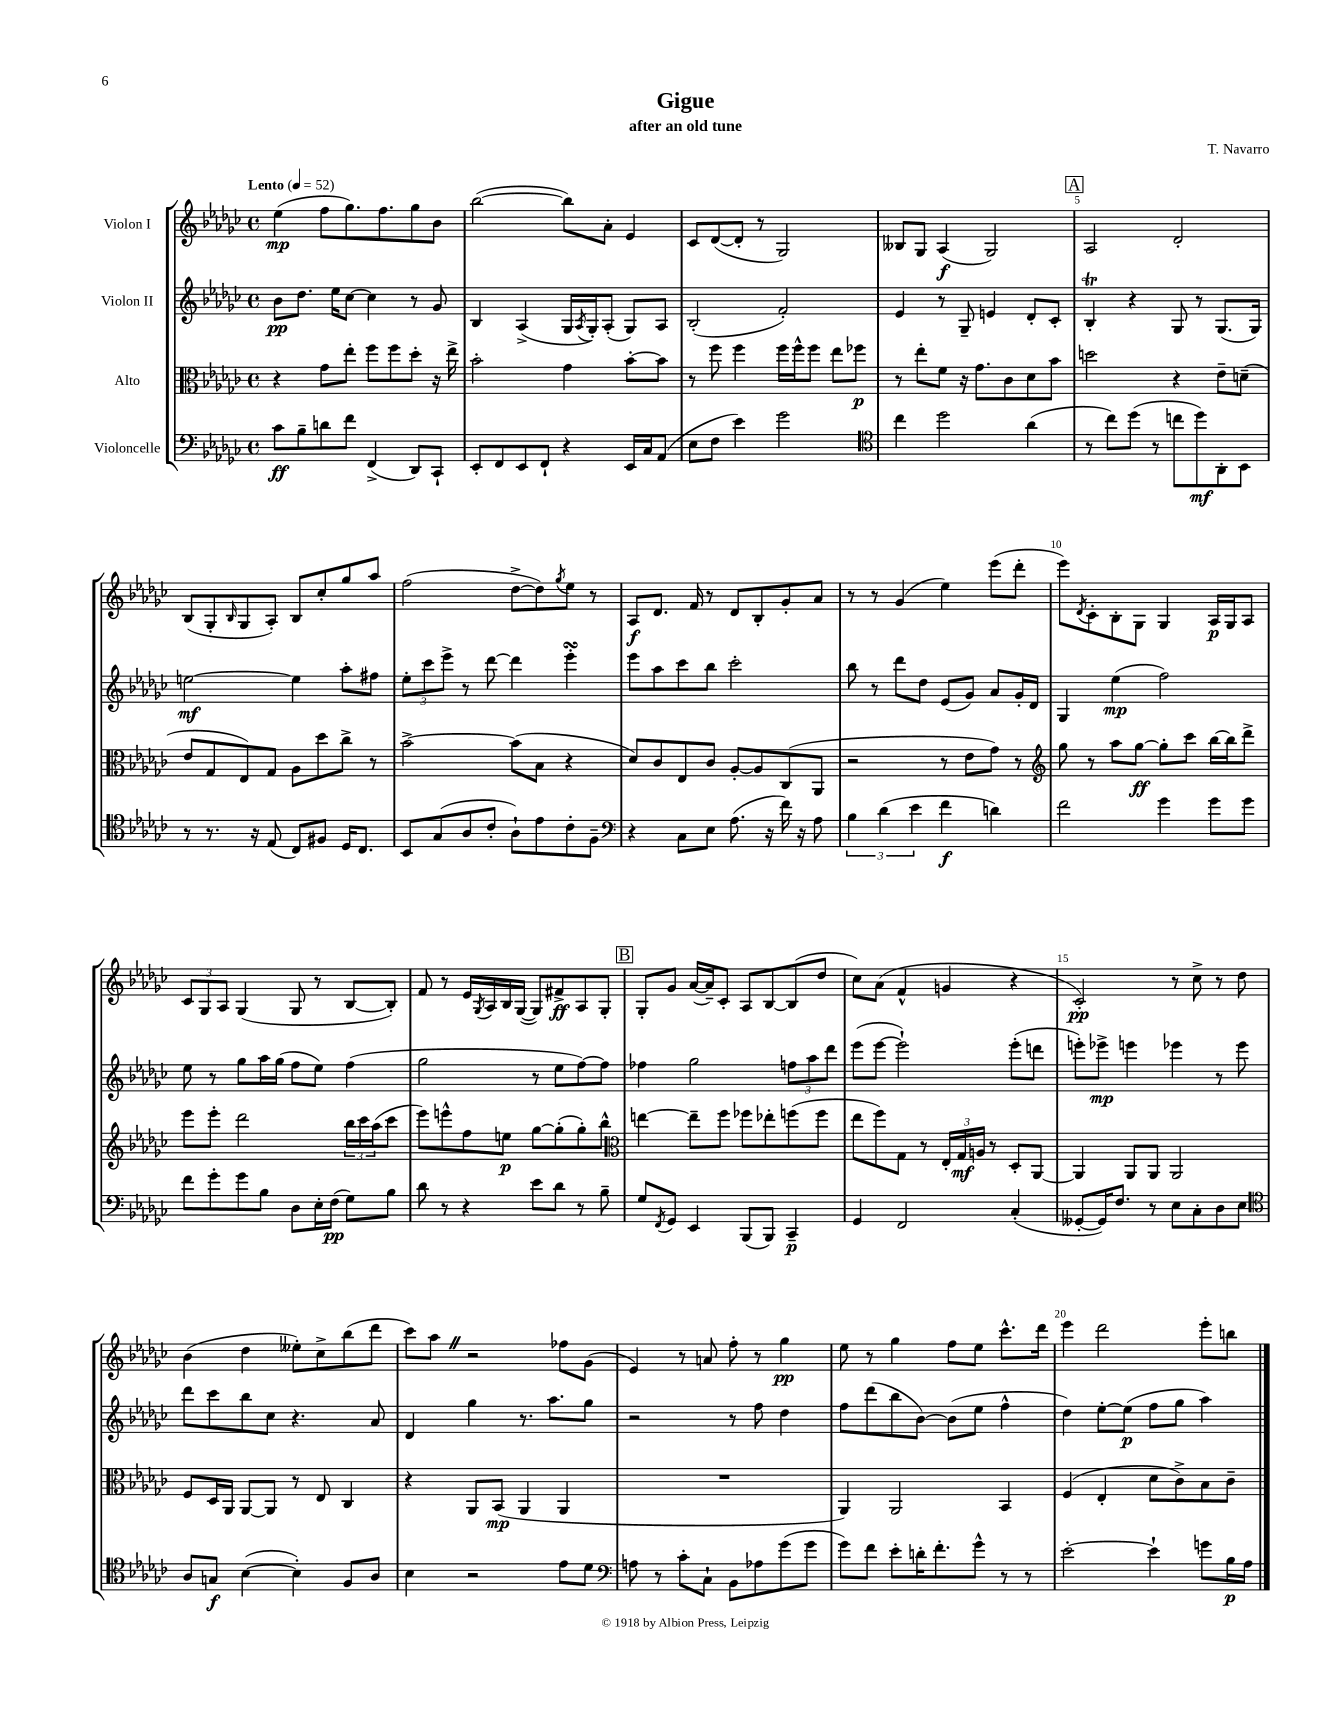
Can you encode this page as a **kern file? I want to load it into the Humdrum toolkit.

**kern	**kern	**kern	**kern
*staff4	*staff3	*staff2	*staff1
*clefF4	*clefC3	*clefG2	*clefG2
*k[b-e-a-d-g-c-]	*k[b-e-a-d-g-c-]	*k[b-e-a-d-g-c-]	*k[b-e-a-d-g-c-]
*M4/4	*M4/4	*M4/4	*M4/4
*met(c)	*met(c)	*met(c)	*met(c)
*MM52	*MM52	*MM52	*MM52
8c-\L	4r	8b-\L	(4ee-\
8B-~\	.	8.dd-\J	.
8d\	8g-\L	.	8ff\L
.	.	16ee-\LK	.
8f\J	8ee-'\J	[8cc-\J	8.gg-\)
(4FF^/	8ff\L	4cc-\]	.
.	.	.	8.ff\
.	8ff\	.	.
8DD-/L)	8dd-'\J	8r	8gg-\
8CC-`/J	16r	8g-/	8b-\J
.	16ee-^\	.	.
=	=	=	=
8EE-'/L	2b-'\	4B-/	([2bb-\
8FF/	.	.	.
8EE-/	.	(4A-^/	.
8FF`/J	.	.	.
4r	4g-\	16G-/LL	8bb-\]L)
.	.	8qA-/	.
.	.	16G-'/J)	.
.	.	(8A-'/J	8a-'\J
16EE-/LL	[8b-'\L	8G-/L)	4e-/
16C-/J	.	.	.
(8AA-/J	8b-\]J	8A-/J	.
=	=	=	=
8E-\L	8r	(2B-'/	8c-/L
8F\J	8ff\	.	([8d-/
4e-\)	4ff\	.	8d-'/]J
.	.	.	8r
2g-\	16ff\LL	2f'/)	2G-/)
.	16ff^^\J	.	.
.	8ff\J	.	.
.	8ee-\L	.	.
.	8ff-\J	.	.
=	=	=	=
*clefC4	*	*	*
4cc-\	8r	4e-/	8B--/L
.	8ee-'\L	.	8G-/J
2dd-\	8f\J	8r	(4A-/
.	16r	8G-~/	.
.	8.g-\L	.	.
.	.	4e/	2G-/)
.	8c-\	.	.
(4a-\	8d-\	8d-'/L	.
.	8b-\J	8c-'/J	.
=	=	=	=
8r	2dd\	4B-'/	2A-/
8cc-\L)	.	.	.
(8dd-\J	.	4r	.
8r	.	.	.
8cc\L	4r	8G-/	2d-'/
8dd-\)	.	8r	.
8AA-'\	8e-~\L	(8.G-/L	.
8BB-\J	(8d~\J	.	.
.	.	16G-/Jk)	.
=	=	=	=
8r	8e-/L	[2ee\	(8B-/L
8.r	8G-/	.	8G-'/
.	.	.	16qqB-/
.	8E-/)	.	8G-/
16r	.	.	.
(8E-/	8G-/J	.	8A-'/J)
8C-/L)	8A-\L	4ee\]	8B-/L
8F#/J	8dd-\	.	8cc-'/
16D-/LK	8cc-^\J	8aa-'\L	8gg-/
8.C-/J	.	.	.
.	8r	8ff#\J	8aa-/J
=	=	=	=
8BB-/L	[2b-^\	12ee-'\L	(2ff\
.	.	12ccc-\	.
(8G-/	.	.	.
.	.	12eee-^\J	.
8A-/	.	8r	.
8c-'/J	.	[8ddd-\	.
8A-`\L)	(8b-\]L	4ddd-\]	[8dd-^\L
8e-\	8B-\J	.	8dd-\])
.	.	.	8qgg-/
8c-'\	4r	4eee-'\	8ee-\J
8F~\J	.	.	8r
=	=	=	=
*clefF4	*	*	*
4r	8d-/L)	8eee-\L	8A-/L
.	8c-/	8aa-\	8.d-/J
8C-\L	8E-/	8ccc-\	.
.	.	.	16f/
8E-\J	8c-/J	8bb-\J	8r
(8.A-\	[8A-'/L	2ccc-'\	8d-/L
.	8A-/]	.	8B-'/
16r	.	.	.
16f\)	(8C-/	.	8g-'/
16r	.	.	.
8A-\	8AA-/J	.	8a-/J
=	=	=	=
6B-\	2r	8bb-\	8r
.	.	8r	8r
(6d-\	.	.	.
.	.	8ddd-\L	(4g-/
6e-\	.	.	.
.	.	8dd-\J	.
4f\	8r	(8e-/L	4ee-\)
.	8e-\L	8g-/J)	.
4d\)	8g-\J)	8a-/L	(8eee-\L
.	8r	16g-'/L	8ddd-'\J
.	.	16d-/JJ	.
=	=	=	=
*	*clefG2	*	*
2f\	8gg-\	4G-/	8eee-\L)
.	.	.	8qd-/
.	8r	.	8c-'\
.	8aa-\L	(4ee-\	8B-'\
.	[8gg-\J	.	8G-\J
4g-\	8gg-'\]L	2ff\)	4G-/
.	8ccc-\J	.	.
8g-\L	[16bb-\LL	.	16A-/LL
.	16bb-\]J	.	16G-/J
8g-\J	8ddd-^\J	.	8A-/J
=	=	=	=
8f\L	8eee-\L	8ee-\	12c-/L
.	.	.	12G-/
8g-'\	8eee-'\J	8r	.
.	.	.	12A-/J
8g-\	2ddd-\	8gg-\L	(4G-/
8B-\J	.	16aa-\L	.
.	.	(16gg-\JJ	.
8D-\L	.	8ff\L	8G-/
16E-'\L	.	8ee-\J)	8r
(16F\JJ	.	.	.
8G-\L)	24bb-\LL	(4ff\	[8B-/L
.	24ccc-\	.	.
.	(24aa-\J	.	.
8B-\J	8ccc-\J	.	8B-'/]J)
=	=	=	=
8d-\	8eee-\L)	2gg-\	8f/
8r	8eee^^\	.	8r
4r	8ff\	.	16e-/LL
.	.	.	8qG-/
.	.	.	16A-/
.	8ee\J	.	16B-/
.	.	.	([16G-/JJ
8e-\L	[8gg-\L	8r	8G-/]L)
8d-\J	(8gg-'\]	8ee-\L	8f#^/
8r	8gg-'\)	[8ff\)	8A-/
8B-~\	8bb-^^\J	8ff\]J	8G-'/J
=	=	=	=
*	*clefC3	*	*
8G-/L	[4ee\	4ff-\	8G-'/L
8qFF/	.	.	.
8GG-/J	.	.	8g-/J
4EE-/	8ee~\]L	2gg-\	([16a-/LL
.	.	.	16a-~/]J)
.	8ff\J	.	8c-'/J
(8BBB-/L	8ff-\L	.	8A-/L
8BBB-/J)	8ee-'\	.	[8B-/
4CC-~/	(8ff\	12ff\L	(8B-/]
.	.	12aa-\	.
.	8ff\J	.	8dd-/J
.	.	12ddd-\J	.
=	=	=	=
4GG-/	8ee-\L	(8eee-\L	8cc-\L)
.	8ff\)	[8eee-\J	(8a-\J
2FF/	8G-\J	2eee-`\])	4f^^/
.	8r	.	.
.	24E-'/LL	.	4g/
.	24G-/	.	.
.	24A/JJ	.	.
.	8r	.	.
(4C-'/	8D-'/L	(8eee-'\L	4r
.	[8AA-/J	8ddd\J	.
=	=	=	=
[8GG--'/L	4AA-/]	8eee'\L)	2c-'/)
16GG--/]K)	.	8eee-^\J	.
8.F/J	.	.	.
.	8AA-/L	4eee\	.
8r	8AA-/J	.	.
8E-\L	2AA-/	4eee-\	8r
8C-'\	.	.	8cc-^\
8D-\	.	8r	8r
8E-\J	.	8eee-\	8dd-\
=	=	=	=
*clefC4	*	*	*
8A-/L	8F/L	8ddd-\L	(4b-\
8G/J	16D-/L	8ccc-\	.
.	16AA-/JJ	.	.
([4B-\	[8AA-/L	8bb-\	4dd-\
.	8AA-/]J	8cc-\J	.
4B-'\])	8r	4.r	8ee--'\L)
.	8E-/	.	8cc-^\
8F/L	4C-/	.	(8bb-\
8A-/J	.	8a-/	8ddd-\J
=	=	=	=
4B-\	4r	4d-/	8ccc-\L)
.	.	.	8aa-\J
2r	8AA-/L	4gg-\	2r
.	(8BB-/J	.	.
.	4AA-/	8.r	.
.	.	8.aa-\L	.
8e-\L	4AA-/	.	8ff-\L
8d-\J	.	8gg-\J	(8g-\J
=	=	=	=
*clefF4	*	*	*
8A\	1r	2r	4e-/)
8r	.	.	.
8c-'\L	.	.	8r
8C-`\J	.	.	8a/
8BB-\L	.	8r	8ff'\
8A-\	.	8ff\	8r
(8g-\	.	4dd-\	4gg-\
8g-\J	.	.	.
=	=	=	=
8g-\L)	4AA-/)	8ff\L	8ee-\
8f\J	.	(8ddd-\	8r
8e-'\L	2AA-/	8bb-\	4gg-\
16d'\K	.	[8b-\J)	.
8.f'\	.	.	.
.	.	(8b-\]L	8ff\L
8g-^^\J	.	8ee-\J	8ee-\J
8r	4BB-/	4ff^^\	8.ccc-^^\L
8r	.	.	.
.	.	.	16ddd-\Jk
=	=	=	=
[2e-'\	(4F/	4dd-\)	4eee-\
.	4E-'/	[8ee-'\L	2ddd-\
.	.	(8ee-\]J	.
4e-`\]	8d-\L	8ff\L	.
.	8c-^\)	8gg-\J	.
8g\L	8B-\	4aa-\)	8eee-'\L
16B-\L	8c-~\J	.	8bb\J
16A-\JJ	.	.	.
==	==	==	==
*-	*-	*-	*-
